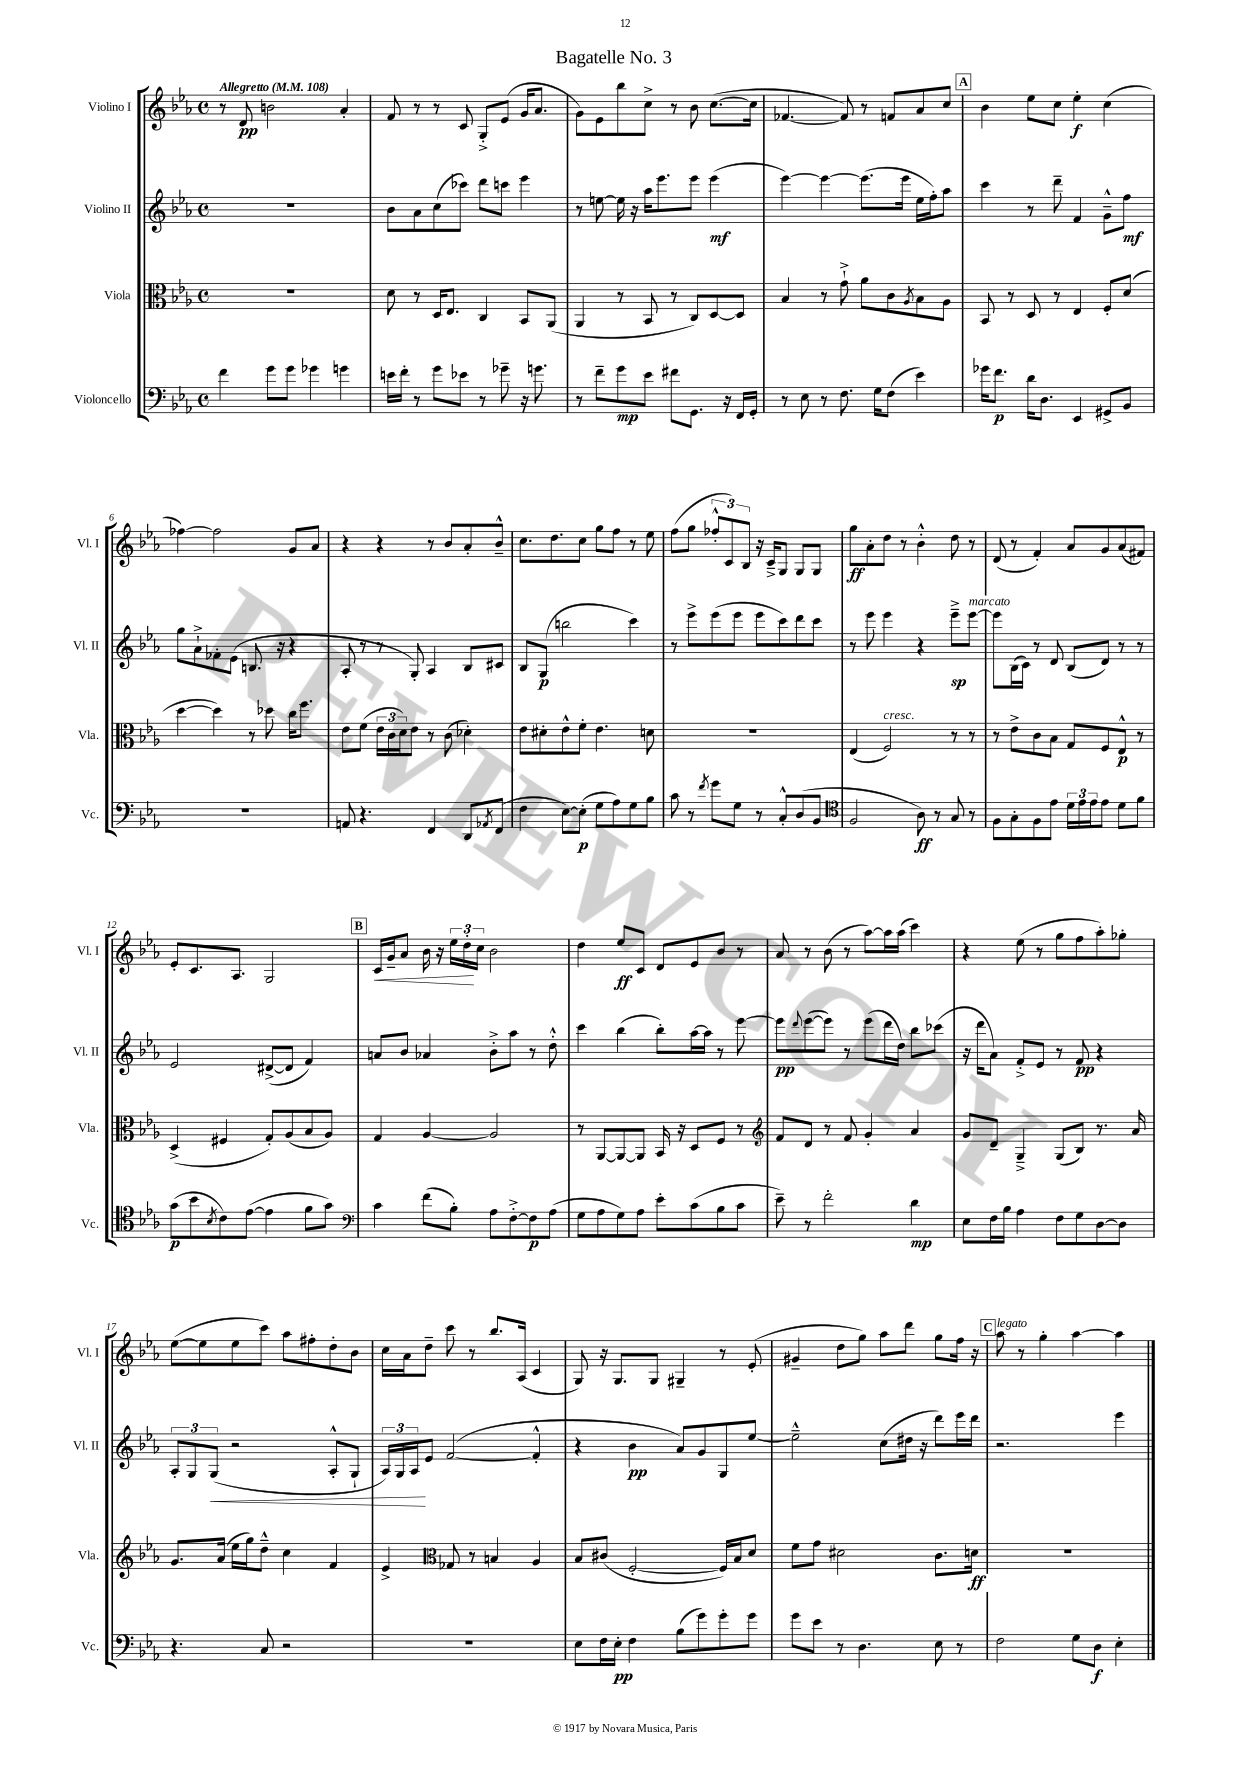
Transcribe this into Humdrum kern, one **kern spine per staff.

**kern	**kern	**kern	**kern
*staff4	*staff3	*staff2	*staff1
*clefF4	*clefC3	*clefG2	*clefG2
*k[b-e-a-]	*k[b-e-a-]	*k[b-e-a-]	*k[b-e-a-]
*M4/4	*M4/4	*M4/4	*M4/4
*met(c)	*met(c)	*met(c)	*met(c)
*MM108	*MM108	*MM108	*MM108
4f	1r	1r	8r
.	.	.	8d
8g	.	.	2b
8g	.	.	.
4g-	.	.	.
4g	.	.	4a-'
=	=	=	=
16e	8d	8b-	8f
16f'	.	.	.
8r	8r	8a-	8r
8g	16D	(8cc	8r
.	8.E-	.	.
8e-	.	8ccc-)	8c
8r	4C	8ddd	8G'^
8g-~	.	8ccc	(8e-
16r	8BB-	4eee-	16g
8.g	.	.	8.a-
.	(8AA-	.	.
=	=	=	=
8r	4AA-	8r	8g)
8f~	.	[8ee	8e-
8g	8r	16ee]	8bb-
.	.	16r	.
8e-	8BB-	16aa-	8cc^
.	.	8.eee-	.
8f#	8r	.	8r
8.GG	8C)	8eee-	8b-
.	[8D	(4eee-	([8.cc
16r	.	.	.
16FF	8D]	.	.
16GG'	.	.	16cc]
=	=	=	=
8r	4B-	[4eee-)	[4.f-
8E-	.	.	.
8r	8r	4eee-_	.
8.F	8g`^	.	8f-])
.	8a-	(8.eee-]	8r
16G	.	.	.
(8F	8c	.	8f
.	.	16eee-	.
.	8qA-	.	.
4e-)	8B-	16ee-	8a-
.	.	16ff')	.
.	8A-	8aa-	8cc
=	=	=	=
16g-	8BB-	4ccc	4b-
8.f	.	.	.
.	8r	.	.
16d	8D	8r	8ee-
8.D	.	.	.
.	8r	8ddd~	8cc
4EE-	4E-	4f	4ee-'
8GG#^	8F'	8g~^^	(4cc
8BB-	(8d	8ff	.
=	=	=	=
1r	[4dd	8gg	[4ff-)
.	.	8a-`^	.
.	4dd])	8f-'	2ff-]
.	.	(8e-	.
.	8r	8.B	.
.	8dd-	.	.
.	.	16r	.
.	16cc	4r	8g
.	8.ff	.	.
.	.	.	8a-
=	=	=	=
8AA	8e-	8A-'	4r
4.r	(8f	8r	.
.	24e-	8r	4r
.	24c	.	.
.	24d)	.	.
.	8e-	8G')	.
4FF	8r	4A-	8r
.	(8c	.	8b-
8DD	4d-')	8B-	8a-'
8qAA-	.	.	.
(8FF	.	8c#	8b-~^^
=	=	=	=
4F	8e-	8B-	8.cc
.	8d#'	(8G	.
.	.	.	8.dd
[8E-)	8e-^^	2bb	.
(8E-']	8f'	.	8cc
8G	4.e-	.	8gg
8A-)	.	.	8ff
8G	.	4ccc)	8r
8B-	8d	.	8ee-
=	=	=	=
8c	1r	8r	(8ff
8r	.	8eee-^	8gg
8qf	.	.	.
8g	.	(8eee-	12ff-'^^
.	.	.	12c)
8G	.	8eee-	.
.	.	.	12B-
8r	.	8eee-	16r
.	.	.	16c~^
8C'^^	.	8ccc)	8G
(8D	.	8ddd	8G
8BB-	.	8ccc	8G
=	=	=	=
*clefC4	*	*	*
2F	(4E-	8r	8gg
.	.	8eee-	8a-'
.	2F)	4eee-	8dd
.	.	.	8r
8A-)	.	4r	4b-'^^
8r	.	.	.
8G	8r	8eee-~^	8dd
8r	8r	[8eee-	8r
=	=	=	=
8F	8r	8eee-]	(8d
8G'	8e-^	(16B-	8r
.	.	16c)	.
8F	8c	8r	4f')
8e-	8B-	8d	.
24d	8G	(8B-	8a-
24e-	.	.	.
24e-	.	.	.
8e-	8F	8d)	8g
8d	8E-^^	8r	(8a-
8f	8r	8r	8f#)
=	=	=	=
(8g	(4D^	2e-	8e-'
8b-	.	.	8.c
8qB-	.	.	.
8c)	4F#	.	.
.	.	.	8.A-
([8e-	.	.	.
4e-]	8G')	([8d#^	2G
.	(8A-	8d#]	.
8f	8B-	4f)	.
8g)	8A-)	.	.
=	=	=	=
*clefF4	*	*	*
4c	4G	8a	16c
.	.	.	16g~
.	.	8b-	8a-
(8f	[4A-	4a-	16b-
.	.	.	16r
8B-')	.	.	24ee-
.	.	.	24dd'
.	.	.	24cc
8A-	2A-]	8b-'^	2b-
[8F'^	.	8aa-	.
8F]	.	8r	.
(8A-	.	8dd'^^	.
=	=	=	=
8G	8r	4ccc	4dd
8A-	[8AA-	.	.
8G)	8AA-_	(4bb-	8ee-
8A-	8AA-]	.	8c
8e-'	16BB-	8bb-')	8d
.	16r	.	.
(8c	8D	[16aa-	8e-
.	.	16aa-]	.
8B-	8F	8r	8b-
8c	8r	[8eee-	8r
=	=	=	=
*	*clefG2	*	*
8e-~)	8f	8eee-]	8a-
.	.	8qqddd	.
8r	8d	([8eee-	8r
2f'	8r	8eee-])	(8b-
.	8f	8r	8r
.	4g'	(8eee-	[8aa-)
.	.	16ddd	16aa-]
.	.	16dd)	(16aa-
4d	4a-	8bb-	4ccc)
.	.	(8ccc-	.
=	=	=	=
8E-	8g	16r	4r
.	.	16ddd	.
16F	8d~	8a-)	.
16B-	.	.	.
4A-	4G~^	8f'^	(8ee-
.	.	8e-	8r
8F	(8G	8r	8gg
8G	8B-)	8f	8ff
[8D	8.r	4r	8aa-')
8D]	.	.	8gg-'
.	16a-	.	.
=	=	=	=
4.r	8.g	12A-'	([8ee-
.	.	12G	.
.	.	.	8ee-]
.	.	(12G	.
.	(16a-	.	.
.	16ee-	2r	8ee-
.	16gg)	.	.
8C	8dd~^^	.	8ccc)
2r	4cc	.	8aa-
.	.	.	8ff#'
.	4f	8A-'^^	8dd'
.	.	8G`	8b-
=	=	=	=
1r	4e-^	24A-)	16cc
.	.	24G	.
.	.	.	16a-
.	.	24A-	.
.	.	8e-	8dd~
*	*clefC3	*	*
.	8G-	([2f	8ccc
.	8r	.	8r
.	4B	.	8.bb-
.	.	.	(16A-
.	4A-	4f'^^]	4c
=	=	=	=
8E-	8B-	4r	8G)
16F	(8c#	.	16r
16E-'	.	.	8.G
4F	[2F'	4b-	.
.	.	.	8G
(8B-	.	8a-)	4G#~
8g)	.	8g	.
8g'	16F])	8G	8r
.	16B-	.	.
8g	8d	[8ee-	(8e-'
=	=	=	=
8g	8f	2ee-~^^]	4g#~
8e-	8g	.	.
8r	2d#	.	8dd
4.D	.	.	8gg)
.	.	(8cc	8aa-
.	.	16dd#	8ddd
.	.	16r	.
8E-	8.c	8ddd)	8gg
8r	.	16eee-	16ff
.	16d	16ddd	16r
=	=	=	=
2F	1r	2.r	8aa-
.	.	.	8r
.	.	.	4gg'
8G	.	.	[4aa-
8D	.	.	.
4E-'	.	4eee-	4aa-]
==	==	==	==
*-	*-	*-	*-
